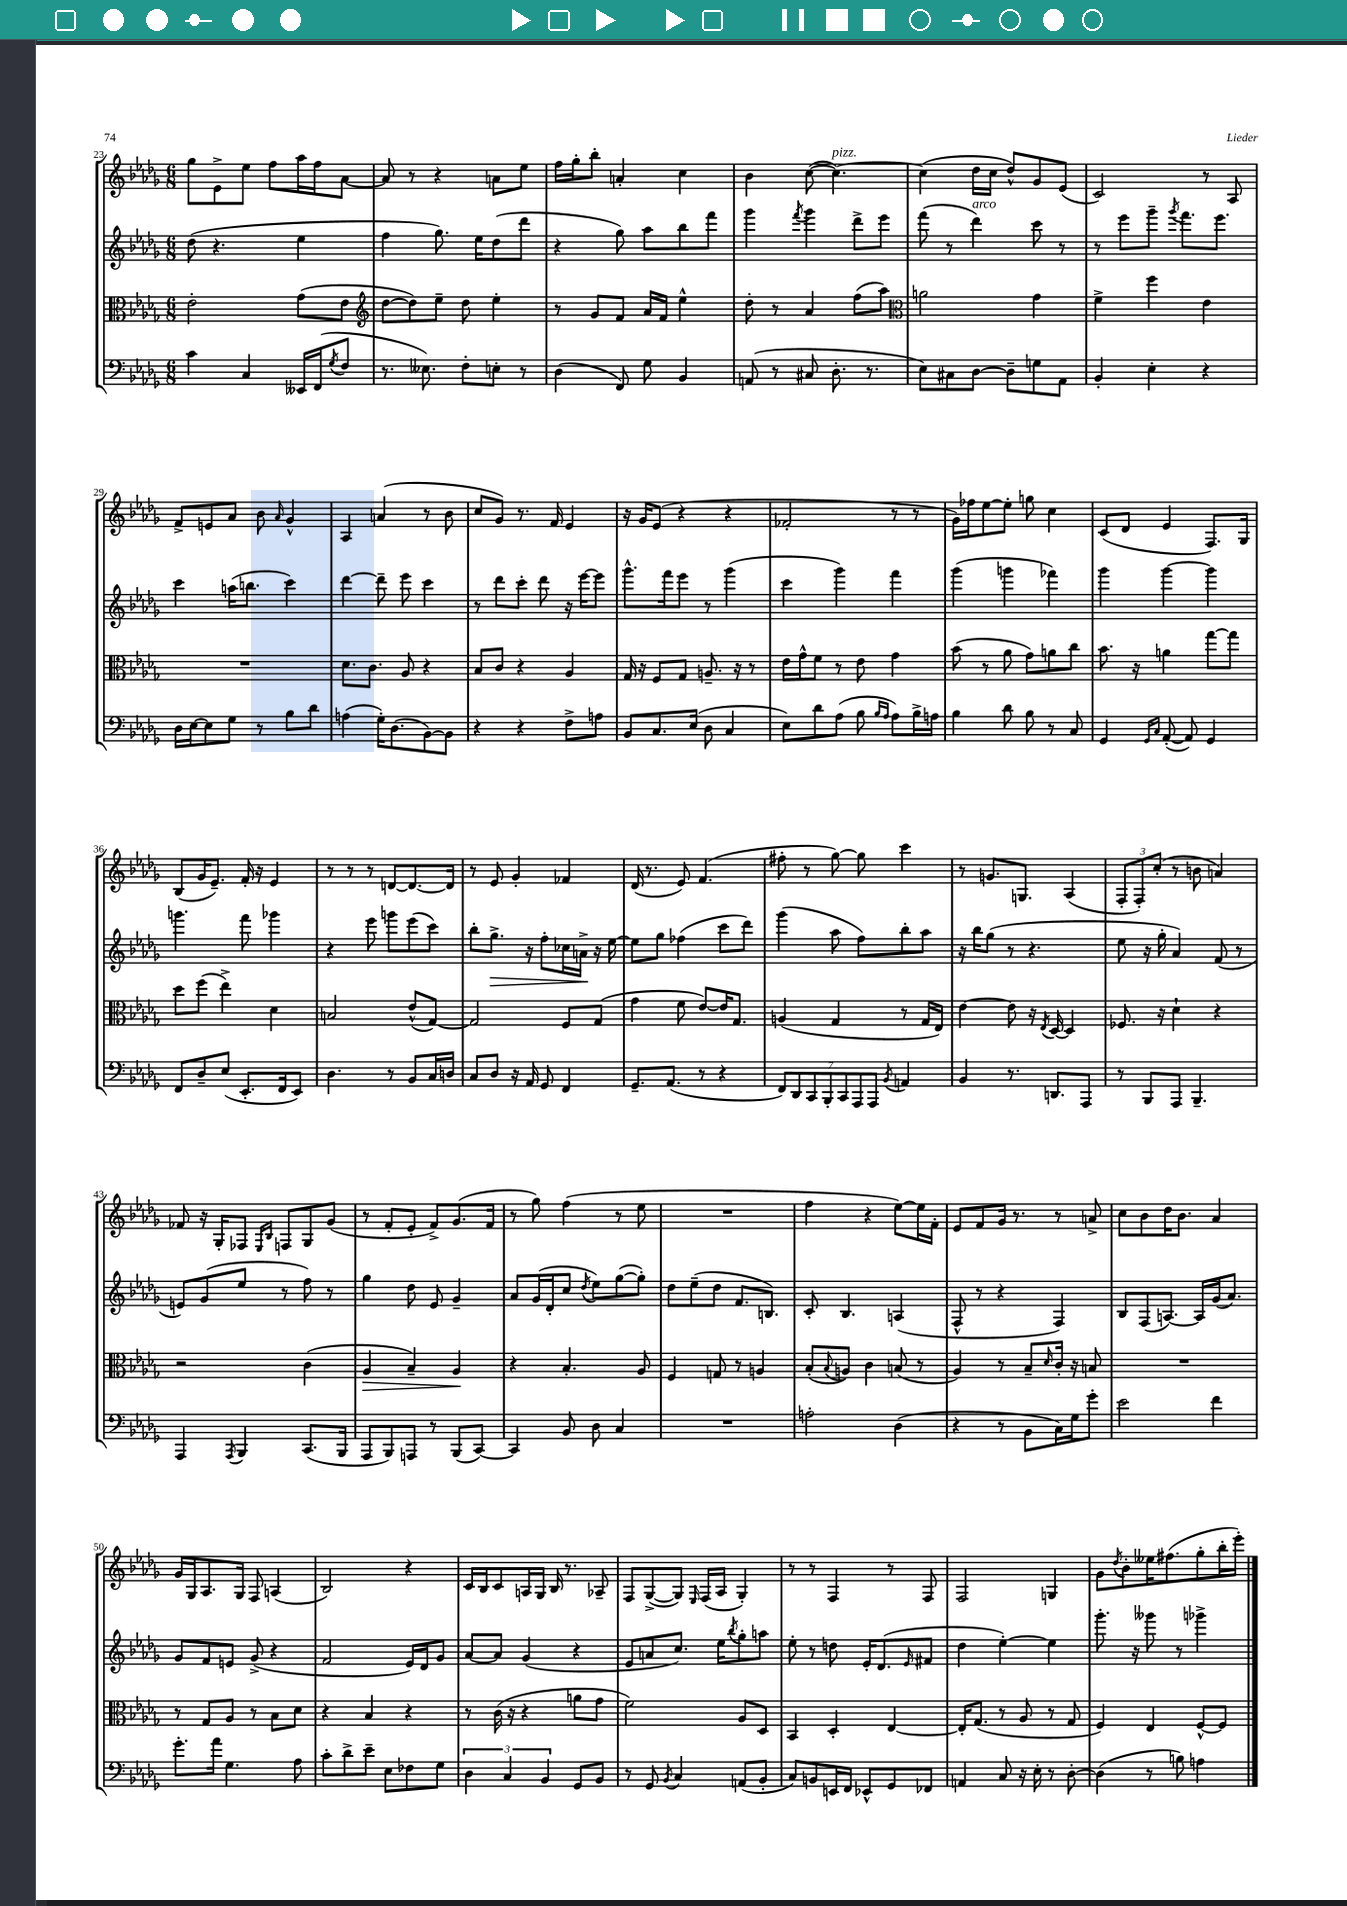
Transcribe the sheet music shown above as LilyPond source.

<<
\new StaffGroup <<
\new Staff = "s0" {
    \clef treble \key des \major \numericTimeSignature \time 6/8
    ges''8 ees'8-> ees''8 f''8 aes''16 f''16 aes'8~ |
    aes'8 r8 r4 a'8 ees''8 |
    f''16 ges''16-. bes''8-. a'4-. c''4 |
    bes'4 c''8~( c''4.~^\markup { \italic "pizz." }) |
    c''4( des''16 c''16 des''8-^) ges'8 ees'8( |
    c'2) r8 aes8 |
    f'8-> e'8 aes'8 bes'8 \grace { aes'16 } ges'4-^ |
    aes4 a'4( r8 bes'8 |
    c''8 ges'8) r8. f'16 ees'4 |
    r16 ges'16 ees'8( r4 r4 |
    fes'2-. r8 r8 |
    ges'16) fes''16 ees''8~ ees''8-. g''8 c''4 |
    c'8( des'8 ees'4 f8.) ges16 |
    bes8( ges'16 ees'8.--) f'16-. r16 ees'4 |
    r8 r8 r8 d'8~ d'8.~ d'16 |
    r8 ees'8 ges'4-. fes'4 |
    des'16( r8. ees'8) f'4.( |
    fis''8-. r8 ges''8~) ges''8 c'''4 |
    r8 g'8. g8. aes4( |
    \tuplet 3/2 { f8-. f8-.) c''8-.( } r8 b'8 a'4) |
    fes'8 r16 ges16-. fes8 \grace { ees16 bes16 } f8 ges8 ges'8( |
    r8 f'8-. ees'8-. f'8->) ges'8.( f'16 |
    r8 ges''8) f''4( r8 ees''8 |
    R2. |
    f''4 r4 ees''8~) ees''16 f'16-. |
    ees'8 f'8 ges'16 r8. r8 a'8-> |
    c''8 bes'8 des''16 bes'8. aes'4 |
    ges'16 ges16 aes8. ges16 f8 a4( |
    bes2) r4 |
    c'16 bes16 c'8 a16 ges16 bes16 r8. aes8-- |
    f8 ges8~->( ges8) \grace { ees16 } f16( aes16 ges4-.) |
    r8 r8 f4 r8 f8 |
    f2 g4 |
    ges'8 \acciaccatura { des''8 } bes'8-. eeses''16 fis''8.( ges''8-. bes''16-. ees'''16-.) \bar "|." |
}
\new Staff = "s1" {
    \clef treble \key des \major \numericTimeSignature \time 6/8
    des''8( r4. ees''4 |
    f''4 ges''8.) ees''16 des''8( des'''8 |
    r4 ges''8) aes''8 bes''8 f'''8 |
    ges'''4 \acciaccatura { f'''8 } ges'''4 des'''8-> ees'''8 |
    f'''8( r8 des'''4^\markup { \italic "arco" }) c'''8 r8 |
    r8 ees'''8 ges'''8-- \acciaccatura { ges'''8 } f'''8. ees'''8. |
    c'''4 a''16( b''8. c'''4) |
    des'''4~ des'''8-- ees'''8 c'''4 |
    r8 des'''8 c'''8-. des'''8 r16 ees'''16~ ees'''8 |
    ges'''8.-^ f'''16 ees'''8 r8 ges'''4( |
    c'''4 ges'''4) f'''4 |
    ges'''4( g'''4 fes'''4) |
    ges'''4 ges'''4~ ges'''4 |
    g'''4. f'''8 ges'''4 |
    r4 ees'''8 g'''8 ees'''8( c'''8) |
    bes''8-. ges''8.->\> r16 f''8-. ces''16 a'16->\! r16 ees''16~ |
    ees''8 ges''8 fes''4( c'''8 des'''8) |
    ges'''4( aes''8 f''8) bes''8-. aes''8 |
    r16 bes''16 ges''8( r8 r4. |
    ees''8 r16 ges''16-. aes'4) f'8( r8 |
    e'8) ges'8( ees''8 r8 f''8) r8 |
    ges''4 des''8 ees'8 ges'4-- |
    aes'8 ges'16( des'16-. c''8 \acciaccatura { des''8 } ees''8) ges''8~( ges''8-.) |
    des''8 ees''8--( des''8 f'8. b8.) |
    c'8-. bes4. a4( |
    f8-^ r8 r4 f4) |
    bes8 f8( a8.~) a16 ges'16( aes'8.) |
    ges'8 f'8 e'8 ges'8->( r4 |
    f'2 ees'16) des'16 ges'8 |
    aes'8~ aes'8 ges'4( r4 |
    ees'8 a'8 c''8.) ees''16 \acciaccatura { bes''8 } ges''8-. a''8 |
    ees''8-. r8 d''8 ees'16-. des'8.( \grace { ees'16 } fis'8 |
    des''4 ees''4~-.) ees''4 |
    ges'''8.-. r16 geses'''8 r8 ges'''4-> \bar "|." |
}
\new Staff = "s2" {
    \clef alto \key des \major \numericTimeSignature \time 6/8
    ees'2-. ges'8( ees'8 |
    \clef treble des''8~ des''8) ees''8-- des''8 ees''4-. |
    r8 ges'8 f'8 aes'16 f'16 ees''4-^ |
    des''8-. r8 aes'4 f''8( aes''8) |
    \clef alto a'2 ges'4 |
    f'4-> f''4 ees'4 |
    R2. |
    des'8. c'8. aes8 r4 |
    bes8 c'8 r4 aes4 |
    ges16 r16 f8 ges8 a8.-- r16 r8 |
    ees'16 ges'16-^ f'8 r8 ees'8 ges'4 |
    bes'8( r8 aes'8 ges'8) a'8 c''8 |
    bes'8. r16 a'4 ges''8~ ges''8 |
    des''8 f''8( ees''4->) des'4 |
    b2 ees'8-^( ges8~) |
    ges2 f8 ges8( |
    ges'4 f'8 ees'8~) ees'16 ges8. |
    a4( ges4 r8 ges16 ees16) |
    ees'4~ ees'8 r16 \acciaccatura { ees8 } des16~ des4 |
    fes8. r16 des'4-! r4 |
    r2 c'4( |
    aes4\> bes4--) aes4\! |
    r4 bes4.-. aes8 |
    f4 g8 r8 a4 |
    bes8-.( \appoggiatura { bes8 } a8) c'4 b8( r8 |
    aes4) r8 bes8-- \grace { des'16 } c'16-. r16 b8 |
    R2. |
    r8 ges8 aes8 r8 bes8 des'8 |
    r4 bes4 r4 |
    r8 c'16( r16 r4 a'8 ges'8 |
    f'2) aes8 des8 |
    bes,4 des4-. ees4~ |
    ees16-. ges8.( r8 aes8 r8 ges8 |
    f4) ees4 f8~-^ f8 \bar "|." |
}
\new Staff = "s3" {
    \clef bass \key des \major \numericTimeSignature \time 6/8
    c'4 c4 eeses,16 f,16( \acciaccatura { ges8 } f8 |
    r8. eeses8.) f8-. e8-. r8 |
    des4( f,8) ges8 bes,4 |
    a,8( r8 cis8 des8.-. r8. |
    ees8) cis8 des8~ des8-- g8 aes,8 |
    bes,4-. ees4-. r4 |
    des16 ees16~ ees8 ges8 r8 bes8 des'8 |
    a4( ges16-.) des8.( bes,8~) bes,8 |
    r4 r4 f8-> a8 |
    bes,8 c8. ees16( des8 c4 |
    ees8) des'8 aes8( bes8 \grace { bes16 aes16 } aes8) bes16-> a16 |
    bes4 des'8 bes8 r8 c8 |
    ges,4 \grace { ges,16 c16 } aes,8~-.( aes,8) ges,4 |
    f,8 des8-- ees8( ees,8.-. f,16 ees,8) |
    des4. r8 bes,8 c16 d16 |
    c8 des8 r16 aes,16 ges,8 f,4 |
    ges,8.-- aes,8.( r8 r4 |
    \tuplet 7/4 { f,8) des,8 c,8 bes,,8-. c,8 aes,,8 aes,,8 } \acciaccatura { bes,8 } a,4 |
    bes,4 r8. d,8. aes,,8 |
    r8 bes,,8 aes,,8 bes,,4.-- |
    aes,,4 \acciaccatura { aes,,8 } bes,,4 c,8.( bes,,16 |
    aes,,8 bes,,8) a,,8 r8 bes,,8( c,8~) |
    c,4 bes,8 des8 c4 |
    R2. |
    a2-. des4( |
    r4 r8 bes,8 c16) ges16 ges'8-. |
    ees'2 f'4 |
    ges'8.-. aes'16 ges4. aes8 |
    c'8-. des'8-> ees'8-- ees8 fes8 ges8 |
    \tuplet 3/2 { des4 c4 bes,4 } ges,8 bes,8 |
    r8 ges,8 \acciaccatura { bes,8 } c4 a,8( bes,8-. |
    c8) b,8 e,16 f,16 ees,8-^ ges,8 fes,8 |
    a,4 c8 r16 ees16-. r8 des8~-. |
    des4( r8 b8) a4 \bar "|." |
}
>>
>>
\layout { \context { \Score currentBarNumber = #23 } }
